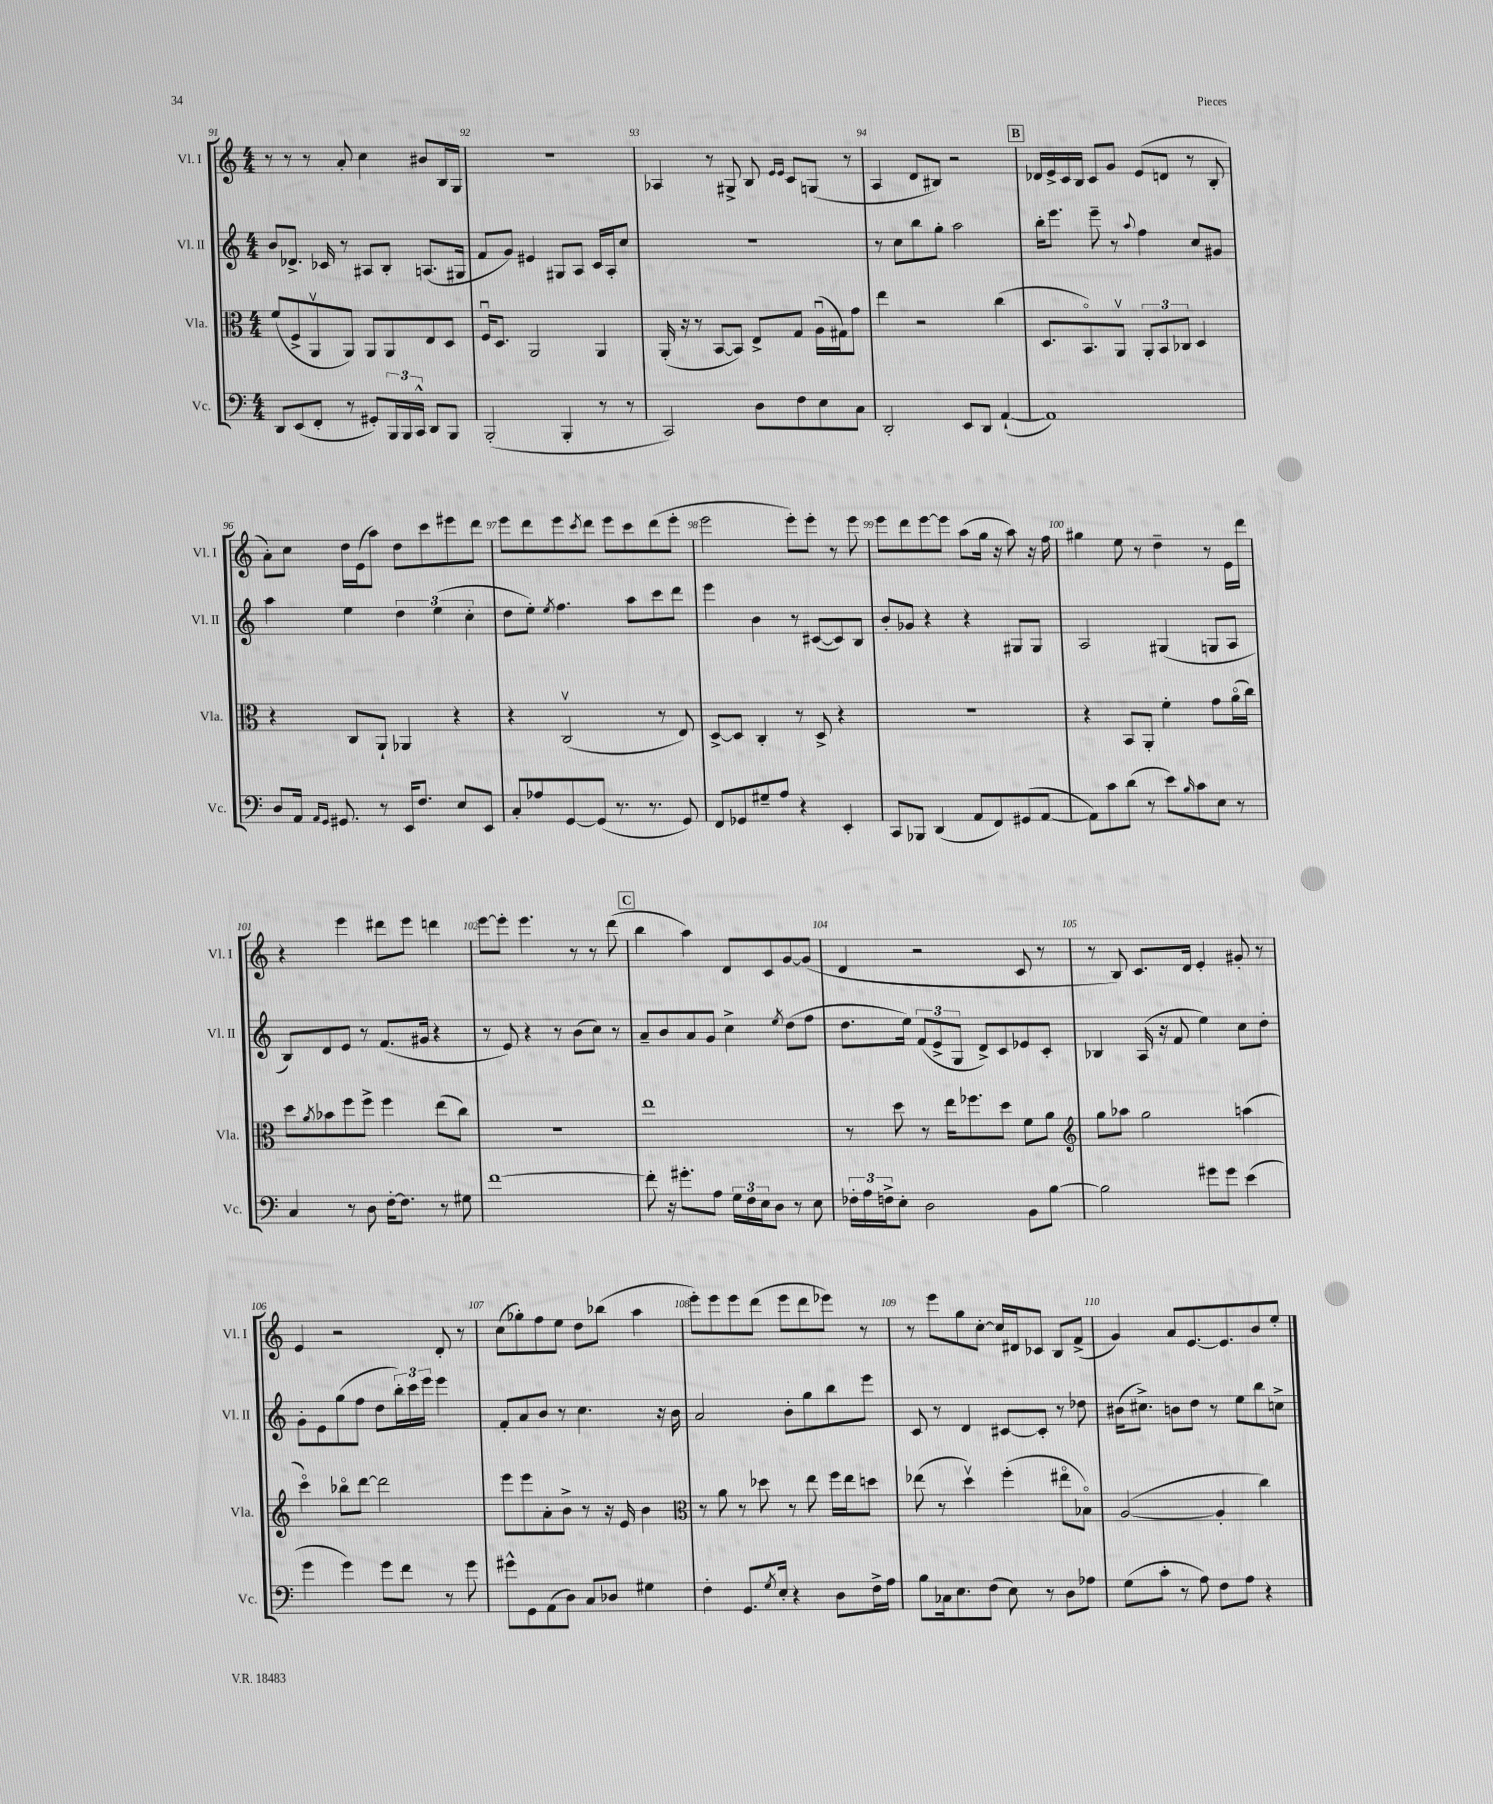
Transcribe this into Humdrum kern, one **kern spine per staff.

**kern	**kern	**kern	**kern
*part4	*part3	*part2	*part1
*staff4	*staff3	*staff2	*staff1
*I"Vc.	*I"Vla.	*I"Vl. II	*I"Vl. I
*I'Vc.	*I'Vla.	*I'Vl. II	*I'Vl. I
*clefF4	*clefC3	*clefG2	*clefG2
*k[]	*k[]	*k[]	*k[]
*M4/4	*M4/4	*M4/4	*M4/4
=91	=91	=91	=91
8DD/L	(8f/L	8b/L	8r
(8EE/	8F^/	8.d-X^/J	8r
8FF'/J	8AAv/	.	8r
.	.	16c-X/	.
8r	8AA/J)	8r	8a'/
8GG#X'/L)	8AA/L	8A#X/L	4cc\
24BBB/L	8AA/	8B'/J	.
24BBB/	.	.	.
24CC^^/JJ	.	.	.
8DD/L	8E/	(8.An/L	8b#X/L
8BBB/J	8D/J	.	16B/L
.	.	16G#X/Jk	16G/JJ
=92	=92	=92	=92
(2BBB'/	16Fu/KL	8f/L	1r
.	8.D/J	.	.
.	.	8g/J)	.
.	2AA/	4e#X/	.
4BBB'/	.	8G#X/L	.
.	.	8A/J	.
8r	4AA/	16c/LL	.
.	.	16A'/J	.
8r	.	8cc/J	.
=93	=93	=93	=93
2CC/)	(16AA'/	1r	4A-X/
.	16r	.	.
.	8r	.	.
.	[8BB/L	.	8r
.	8BB/J])	.	8G#X^/
8D\L	8E^/L	.	8B/
.	.	.	16qqe/LL
.	.	.	16qqe/JJ
8F\	8G/J	.	8c/L
8E\	(16Au\LL	.	(8Gn/J
.	16G#X\J)	.	.
8C\J	8g\J	.	8r
=94	=94	=94	=94
2DD'/	4ee\	8r	4A/
.	.	8cc\L	.
.	2r	8bb\	8d/L
.	.	8gg'\J	8B#X/J)
8EE/L	.	2aa\	2r
8DD/J	.	.	.
([4AA`/	(4cc\	.	.
!!LO:REH:place=s1:t=B
=95	=95	=95	=95
1AA])	8.D/L	16bb'\KL	16d-X/LL
.	.	8.eee\J	16e^/
.	.	.	16c/
.	8.BB/)	.	16B/JJ
.	.	8eee~\	8c/L
.	8AAv/J	8r	8g/J
.	.	8qqaa/	.
.	12AA'/L	4ff\	(8e/L
.	12BB/	.	.
.	.	.	8dn/J
.	12C-X/J	.	.
.	4D/	8cc/L	8r
.	.	8g#X/J	8B'/
!!LO:LB:g=z
=96	=96	=96	=96
8D/L	4r	4aa\	8a'\L)
16AA/Jk	.	.	8cc\J
16qqAA/LL	.	.	.
16qqGG/JJ	.	.	.
8.GG#X/	.	.	.
.	8C/L	4ee\	16dd\LL
.	.	.	(16e\J
8r	8AA`/J	.	8aa\J)
16EE/KL	4AA-X/	6dd\	8dd\L
8.F/J	.	.	.
.	.	.	8ccc\
.	.	(6ee\	.
8E/L	4r	.	8eee#X\
.	.	6cc'\	.
8EE/J	.	.	8ddd\J
=97	=97	=97	=97
8C'/L	4r	8dd\L	8eee\L
8A-X/	.	8ee'\J)	8ddd\
.	.	8qee/	.
[8GG/	(2Cv/	4.ff\	8eee\
.	.	.	8qccc/
(8GG/J]	.	.	8ddd\J
8.r	.	.	8eee\L
.	.	8aa\L	8ccc\
8.r	.	.	.
.	8r	8ccc\	(8ddd\
8GG/)	8E/)	8ddd\J	8eee'\J
=98	=98	=98	=98
8FF/L	[8D^/L	4eee\	2eee\
8GG-X/	8D/J]	.	.
8G#X~/	4C'/	4b\	.
8A/J	.	.	.
4r	8r	8r	8eee'\L)
.	8D^/	([8c#X/L	8eee'\J
4EE'/	4r	8c#/])	8r
.	.	8B/J	8eee\
=99	=99	=99	=99
8CC/L	1r	8b'/L	8eee\L
8BBB-X/J	.	8g-X/J	8ddd\
(4DD/	.	4r	[8eee\
.	.	.	8eee\J]
8AA/L	.	4r	(8aa\L
8FF/)	.	.	16gg\Jk
.	.	.	16r
(8GG#X/	.	8G#X/L	8aa\)
[8AA/J	.	8G#/J	16r
.	.	.	16ff\
=100	=100	=100	=100
8AA\L])	4r	2A/	4gg#X\
8c\	.	.	.
(8d\J	8BB/L	.	8ee\
8r	8AA'/J	.	8r
8e\L)	4f'\	(4G#X/	4dd~\
16qqB/	.	.	.
8c\	.	.	.
8E\J	8g\L	8Gn/L	8r
8r	(16a\L	8A/J	16e\LL
.	16cc\JJ)	.	16ddd\JJ
!!LO:LB:g=z
=101	=101	=101	=101
4C/	8dd\L	8B/L)	4r
.	8qa/	.	.
.	8b-X\	8d/	.
8r	8ff\	8e/J	4eee\
8D\	8ff^\J	8r	.
[16F'\KL	4ff\	(8.f/L	8ddd#X\L
8.F\J]	.	.	.
.	.	.	8eee\J
.	.	16g#X/Jk	.
8r	(8ee\L	4r	4dddn\
8G#X\	8cc\J)	.	.
=102	=102	=102	=102
[1f	1r	8r	[8eee\L
.	.	8e/)	8eee'\J]
.	.	4r	4.eee\
.	.	8r	.
.	.	(8b\L	8r
.	.	8cc\J)	8r
.	.	8r	(8ddd\
!!LO:REH:place=s1:t=C
=103	=103	=103	=103
8f'\]	1ee	8a~/L	4bb\
16r	.	8b/	.
8.g#X'\L	.	.	.
.	.	8a/	4aa\)
8A\J	.	8g/J	.
24G\LL	.	4cc^\	8d/L
24F\	.	.	.
24E\J	.	.	.
8D\J	.	.	8c/
.	.	8qee/	.
8r	.	(8dd\L	[8g/
8E\	.	8ff\J	(8g/J]
=104	=104	=104	=104
24F-X'\LL	8r	8.dd\L	4d/
24A\	.	.	.
24Fn^\J	.	.	.
8E'\J	8dd\	.	.
.	.	16ee\Jk)	.
2D\	8r	(12f/L	2r
.	.	12e^/	.
.	16ee\KL	.	.
.	.	12G/J	.
.	8.ff-X\	.	.
.	.	8d^/L)	.
.	8dd\J	8c/	.
8BB\L	8f\L	8e-X/	8c/
[8B\J	8a\J	8c'/J	8r
=105	=105	=105	=105
*	*clefG2	*	*
2B\]	8gg\L	4B-X/	8r
.	8aa-X\J	.	8B/)
.	2gg\	(16A/	8.c/L
.	.	16r	.
.	.	8f/	.
.	.	.	16d/Jk
8g#X\L	.	4ee\)	4e'/
8g#\J	.	.	.
(4e\	(4aan\	8cc\L	8g#X'/
.	.	8dd'\J	8r
!!LO:LB:g=z
=106	=106	=106	=106
4g\	4ccc\)	8g'\L	4e/
.	.	8e\	.
4g\)	8bb-X\L	(8gg\	2r
.	[8ddd\J	8ff\J	.
8g\L	2ddd\]	8dd\L	.
8f\J	.	24bb'\L)	.
.	.	24ccc\	.
.	.	24eee\JJ	.
8r	.	4eee\	8d'/
8g\	.	.	8r
=107	=107	=107	=107
8g#X^^\L	8eee\L	8f'/L	(8cc\L
8GG\	8eee\	8a/	8gg-X'\)
(8AA\	8a'\	8b/J	8ff\
8D\J)	8b^\J	8r	8ee\J
8C/L	8r	4.cc\	8dd\L
8D-X/J	16r	.	(8bb-X\J
.	16e/	.	.
4G#X\	4b\	.	4aa\
.	.	16r	.
.	.	16b\	.
=108	=108	=108	=108
*	*clefC3	*	*
4F'\	8r	2a/	8eee'\L)
.	8a\	.	8eee\
8.GG/L	8r	.	8eee\
.	8dd-X\	.	(8ddd\J
8qG/	.	.	.
16E'/Jk	.	.	.
4r	8r	8b'\L	8eee\L
.	8ee\	8gg\	8ddd\
8D\L	16ff\LL	8bb\	8eee-X\J)
.	16ee\J	.	.
16F^\L	8ddn\J	8eee\J	8r
16A\JJ	.	.	.
=109	=109	=109	=109
8B\L	(8ee-X\	8c/	8r
16C-X\k	8r	8r	8eee\L
8.E\	.	.	.
.	4ddv\)	4d/	8gg\
(8F\J	.	.	[8cc'\J
8E\)	(4ff'\	[8c#X/L	16cc/LL]
.	.	.	16d#X/J
8r	.	8c#'/J]	8c-X/J
8D\L	8ee#X\L	8r	8B/L
8A-X\J	8B-X\J)	8dd-X\	(8f^/J
=110	=110	=110	=110
(8G\L	([2A/	(16b#X\KL	4g/)
.	.	8.cc#X^\J)	.
8c'\J	.	.	.
8r	.	8bn\L	8a/L
8A\)	.	8dd\J	[8.e/
8F\L	4A'/]	8r	.
.	.	.	8.e/]
8A\J	.	8ee\L	.
4r	4cc\)	8bb\	8b/
.	.	8ccn^\J	8ee'/J
==	==	==	==
*-	*-	*-	*-
